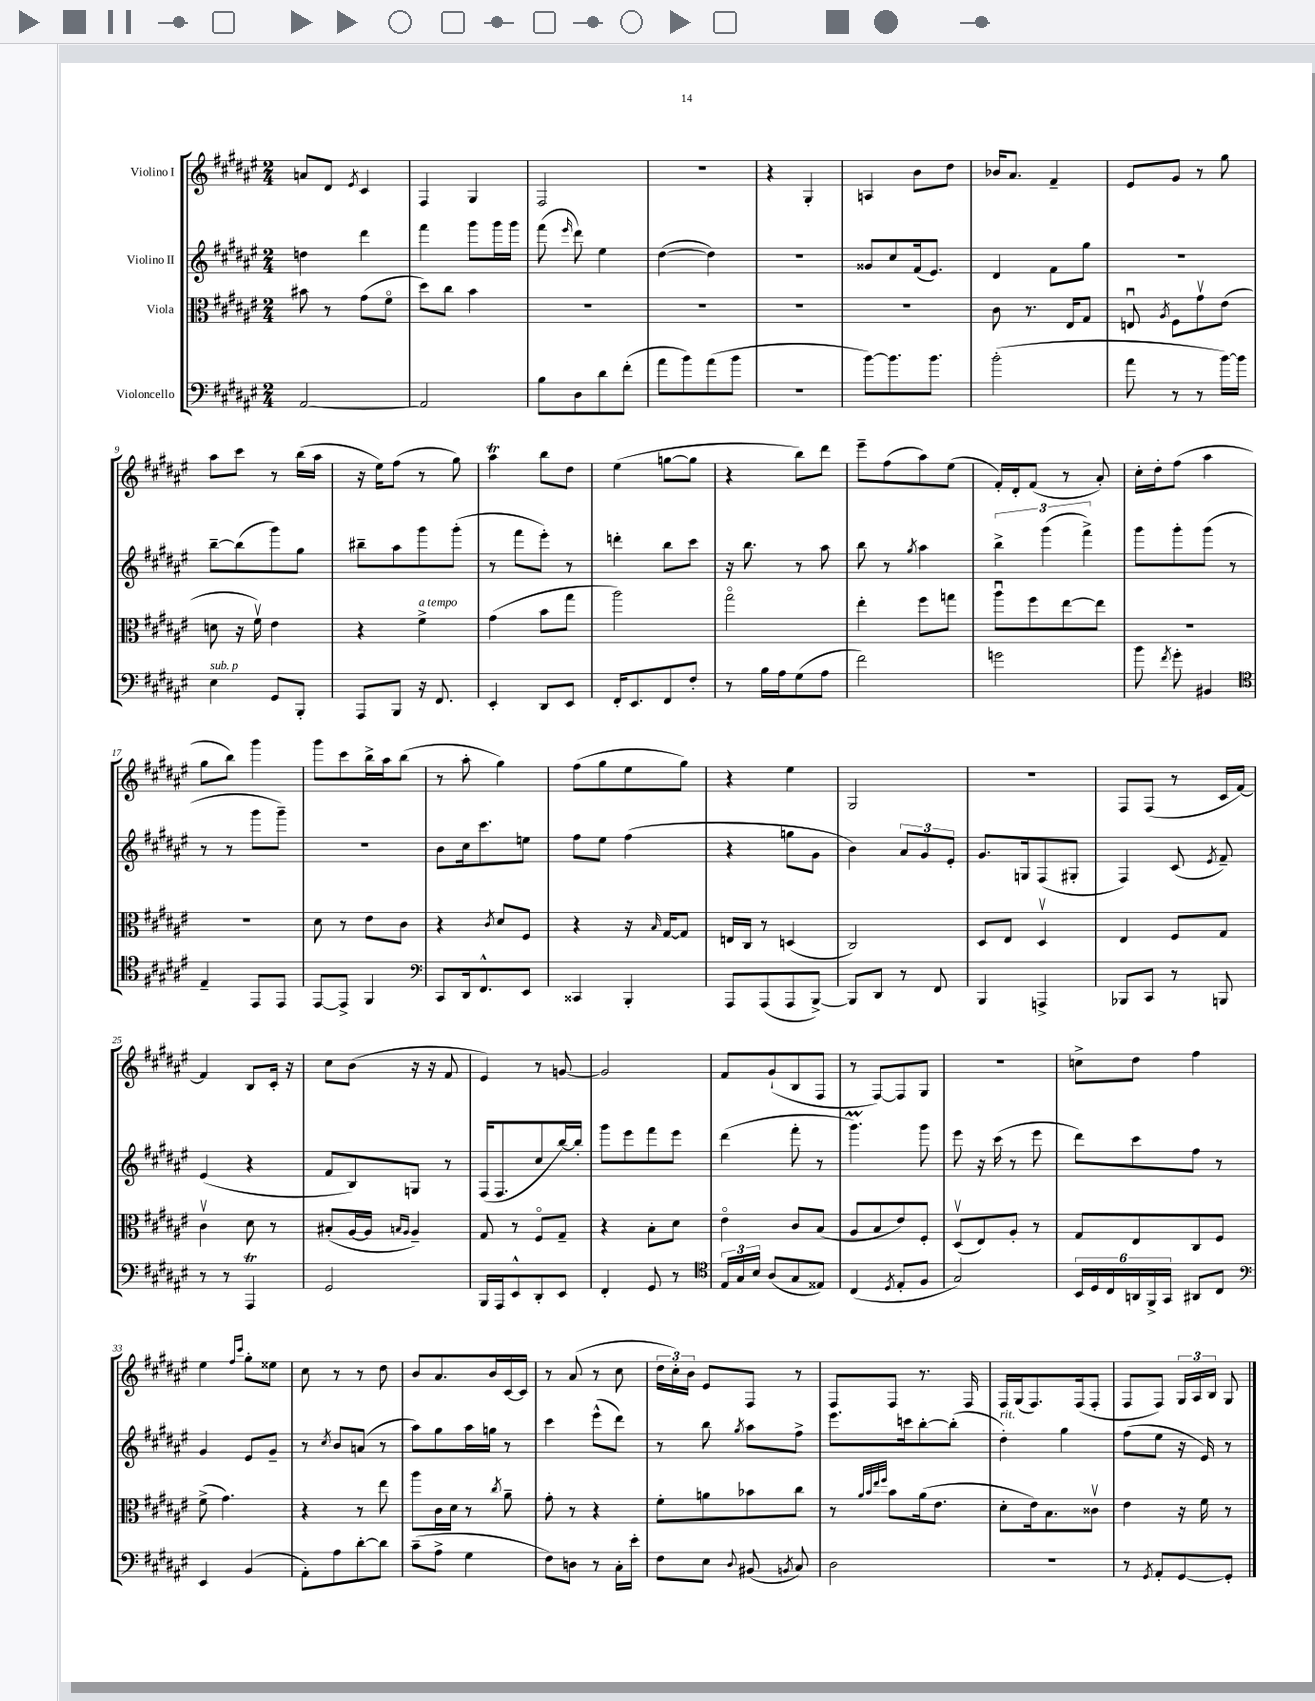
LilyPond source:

<<
\new StaffGroup <<
\new Staff = "s0" \with { instrumentName = "Violino I" } {
    \clef treble \key fis \major \numericTimeSignature \time 2/4
    \autoBeamOff a'8[ dis'8] \acciaccatura { eis'8 } cis'4 |
    fis4 gis4 |
    fis2 |
    R2 |
    r4 gis4-. |
    a4 b'8[ dis''8] |
    bes'16[ ais'8.] fis'4-- |
    eis'8[ gis'8] r8 gis''8 |
    ais''8[ cis'''8] r8 b''16[( ais''16] |
    r16 eis''16[) fis''8]( r8 gis''8) |
    ais''4\trill b''8[ dis''8] |
    eis''4( g''8[~ g''8] |
    r4 b''8[) dis'''8] |
    eis'''8[-- fis''8( ais''8) eis''8]( |
    fis'16[-.) dis'16-. fis'8]( r8 ais'8-.) |
    cis''16[-. dis''16-. fis''8]( ais''4 |
    gis''8[ b''8]) gis'''4 |
    gis'''8[ cis'''8 b''16-> ais''16 b''8]( |
    r8 ais''8-. gis''4) |
    fis''8[( gis''8 eis''8 gis''8]) |
    r4 eis''4 |
    gis2 |
    r2 |
    fis8[ fis8]( r8 cis'16[ fis'16]~) |
    fis'4 b8[ cis'16]-. r16 |
    cis''8[ b'8]( r16 r16 fis'8 |
    eis'4) r8 g'8~ |
    g'2 |
    fis'8[ gis'8-!( b8 fis8] |
    r8 fis8[~) fis8 gis8] |
    R2 |
    c''8[-> dis''8] fis''4 |
    eis''4 \grace { fis''16[ cis'''16] } gis''8[-. eisis''8] |
    cis''8 r8 r8 dis''8 |
    b'8[ ais'8. b'16 cis'16~ cis'16] |
    r8 ais'8( r8 cis''8 |
    \tuplet 3/2 { dis''16[ cis''16-.) b'16] } eis'8[ fis8] r8 |
    fis8[ fis8] r8. fis16 |
    fis16[ gis16( fis8.) fis16( fis8]-. |
    fis8[ fis8]) \tuplet 3/2 { gis16[ ais16 b16] } gis8 \bar "|." |
}
\new Staff = "s1" \with { instrumentName = "Violino II" } {
    \clef treble \key fis \major \numericTimeSignature \time 2/4
    \autoBeamOff d''4 dis'''4 |
    fis'''4 gis'''8[ gis'''16 gis'''16] |
    fis'''8( \grace { eis'''16 } dis'''8) eis''4 |
    dis''4~( dis''4) |
    r2 |
    gisis'8[ cis''8 fis'16( eis'8.]) |
    dis'4 fis'8[ gis''8] |
    r2 |
    b''8[~-- b''8( gis'''8) gis''8] |
    bis''8[-- ais''8 gis'''8 gis'''8]-.( |
    r8 fis'''8[ eis'''8]-.) r8 |
    d'''4-. b''8[ cis'''8] |
    r16 b''8. r8 ais''8 |
    b''8 r8 \acciaccatura { gis''8 } ais''4 |
    \tuplet 3/2 { b''4-> gis'''4( fis'''4->) } |
    gis'''8[ gis'''8-. gis'''8]( r8 |
    r8 r8 gis'''8[ gis'''8]--) |
    r2 |
    b'8[ cis''16 cis'''8. e''8] |
    fis''8[ eis''8] fis''4( |
    r4 g''8[ gis'8] |
    b'4) \tuplet 3/2 { ais'8[ gis'8 eis'8]-. } |
    gis'8.[ g16 fis8( gis8]-. |
    fis4) cis'8( \acciaccatura { eis'8 } fis'8--) |
    eis'4( r4 |
    fis'8[ b8) g8] r8 |
    fis16[( fis8. cis''8 b''16~) b''16]-. |
    gis'''8[ eis'''8 fis'''8 eis'''8] |
    dis'''4( fis'''8-. r8 |
    gis'''4.\prall) gis'''8 |
    eis'''8 r16 cis'''16( r8 eis'''8 |
    dis'''8[) cis'''8 fis''8] r8 |
    gis'4 eis'8[ gis'8]-- |
    r8 \acciaccatura { cis''8 } b'8[ a'8]( r8 |
    ais''8[) gis''8 ais''16 g''16] r8 |
    cis'''4 eis'''8[-^( dis'''8]) |
    r8 b''8 \acciaccatura { gis''8 } ais''8[ fis''8]-> |
    eis'''8.[ c'''16 b''8~-. b''8]-.( |
    dis''4-.^\markup { \italic "rit." }) gis''4 |
    fis''8[( eis''8] r16 eis'16) r8 \bar "|." |
}
\new Staff = "s2" \with { instrumentName = "Viola" } {
    \clef alto \key fis \major \numericTimeSignature \time 2/4
    \autoBeamOff bis'8 r8 gis'8[( fis'8]\flageolet |
    dis''8[) cis''8] b'4 |
    R2 |
    R2 |
    R2 |
    R2 |
    cis'8 r8. eis16[ gis8] |
    e8\downbow \acciaccatura { ais8 } fis8[ gis'8\upbow eis'8]( |
    d'8 r16 fis'16\upbow) eis'4 |
    r4 fis'4->^\markup { \italic "a tempo" } |
    gis'4( b'8[ gis''8] |
    ais''2) |
    gis''2\flageolet |
    eis''4-. fis''8[ g''8] |
    ais''8[\downbow fis''8 eis''8~ eis''8] |
    R2 |
    r2 |
    dis'8 r8 eis'8[ cis'8] |
    r4 \acciaccatura { cis'8 } dis'8[ fis8] |
    r4 r16 \grace { b16 } gis16[~ gis8] |
    e16[ cis16] r8 d4( |
    cis2) |
    dis8[ eis8] dis4\upbow |
    eis4 fis8[ gis8] |
    cis'4\upbow dis'8 r8 |
    bis8[-.( ais16~ ais16] \grace { b16[ ais16] } ais4--) |
    gis8 r8 fis8[\flageolet gis8]-- |
    r4 b8[-. dis'8] |
    eis'4\flageolet cis'8[ b8]( |
    ais8[ b8 eis'8) fis8]-. |
    dis8[\upbow( eis8) ais8]-. r8 |
    gis8[ eis8 cis8 fis8] |
    fis'8->( gis'4.) |
    r4 r8 eis''8 |
    ais''8[ cis'16 dis'16] r8 \acciaccatura { cis''8 } ais'8-- |
    gis'8-. r8 r4 |
    fis'8[-. a'8 bes'8 cis''8] |
    r8 \grace { ais'32[ b'32 eis''32 fis''32] } b'8[ ais'16( eis'8.] |
    dis'8[-. eis'16) b8. cisis'8]\upbow |
    eis'4 r16 fis'16 r8 \bar "|." |
}
\new Staff = "s3" \with { instrumentName = "Violoncello" } {
    \clef bass \key fis \major \numericTimeSignature \time 2/4
    \autoBeamOff ais,2~ |
    ais,2 |
    b8[ dis8 dis'8 fis'8]-.( |
    ais'8[ b'8) ais'8( b'8] |
    r2 |
    b'8[~) b'8. b'8.] |
    b'2-.( |
    ais'8 r8 r8 b'16[~) b'16] |
    eis4^\markup { \italic "sub. p" } gis,8[ b,,8]-. |
    ais,,8[ b,,8] r16 fis,8. |
    eis,4-. dis,8[ eis,8] |
    fis,16[-. eis,8. fis,8 fis8]-. |
    r8 b16[ ais16 gis8( ais8] |
    fis'2) |
    g'2 |
    b'8 \acciaccatura { fis'8 } gis'8-. bis,4 |
    \clef tenor eis4-- eis,8[ eis,8] |
    eis,8[~ eis,8]-> fis,4 |
    \clef bass cis,8[ dis,16 fis,8.-^ eis,8] |
    cisis,4 b,,4-. |
    ais,,8[ ais,,8( ais,,8 b,,8]~->) |
    b,,8[ dis,8] r8 fis,8 |
    b,,4 a,,4-> |
    bes,,8[ cis,8] r8 b,,8 |
    r8 r8 ais,,4\trill |
    gis,2 |
    b,,16[ ais,,16 eis,8-^ dis,8-. eis,8] |
    fis,4-. gis,8 r8 |
    \clef tenor \tuplet 3/2 { eis16[ gis16 b16] } ais8[( gis8 eisis8]) |
    cis4( \acciaccatura { dis8 } eis8[-. fis8] |
    gis2) |
    \tuplet 6/4 { b,16[ dis16 cis16 a,16 fis,16-> gis,16] } ais,8[ cis8] |
    \clef bass eis,4 b,4( |
    ais,8[-.) ais8 dis'8~-. dis'8] |
    cis'8[--( ais8]-> gis4 |
    fis8[) d8] r8 cis16[-. eis'16]-. |
    fis8[ eis8] \appoggiatura { dis8 } bis,8( \acciaccatura { b,8 } cis8) |
    dis2 |
    r2 |
    r8 \acciaccatura { gis,8 } ais,8[-. gis,8~ gis,8]-. \bar "|." |
}
>>
>>
